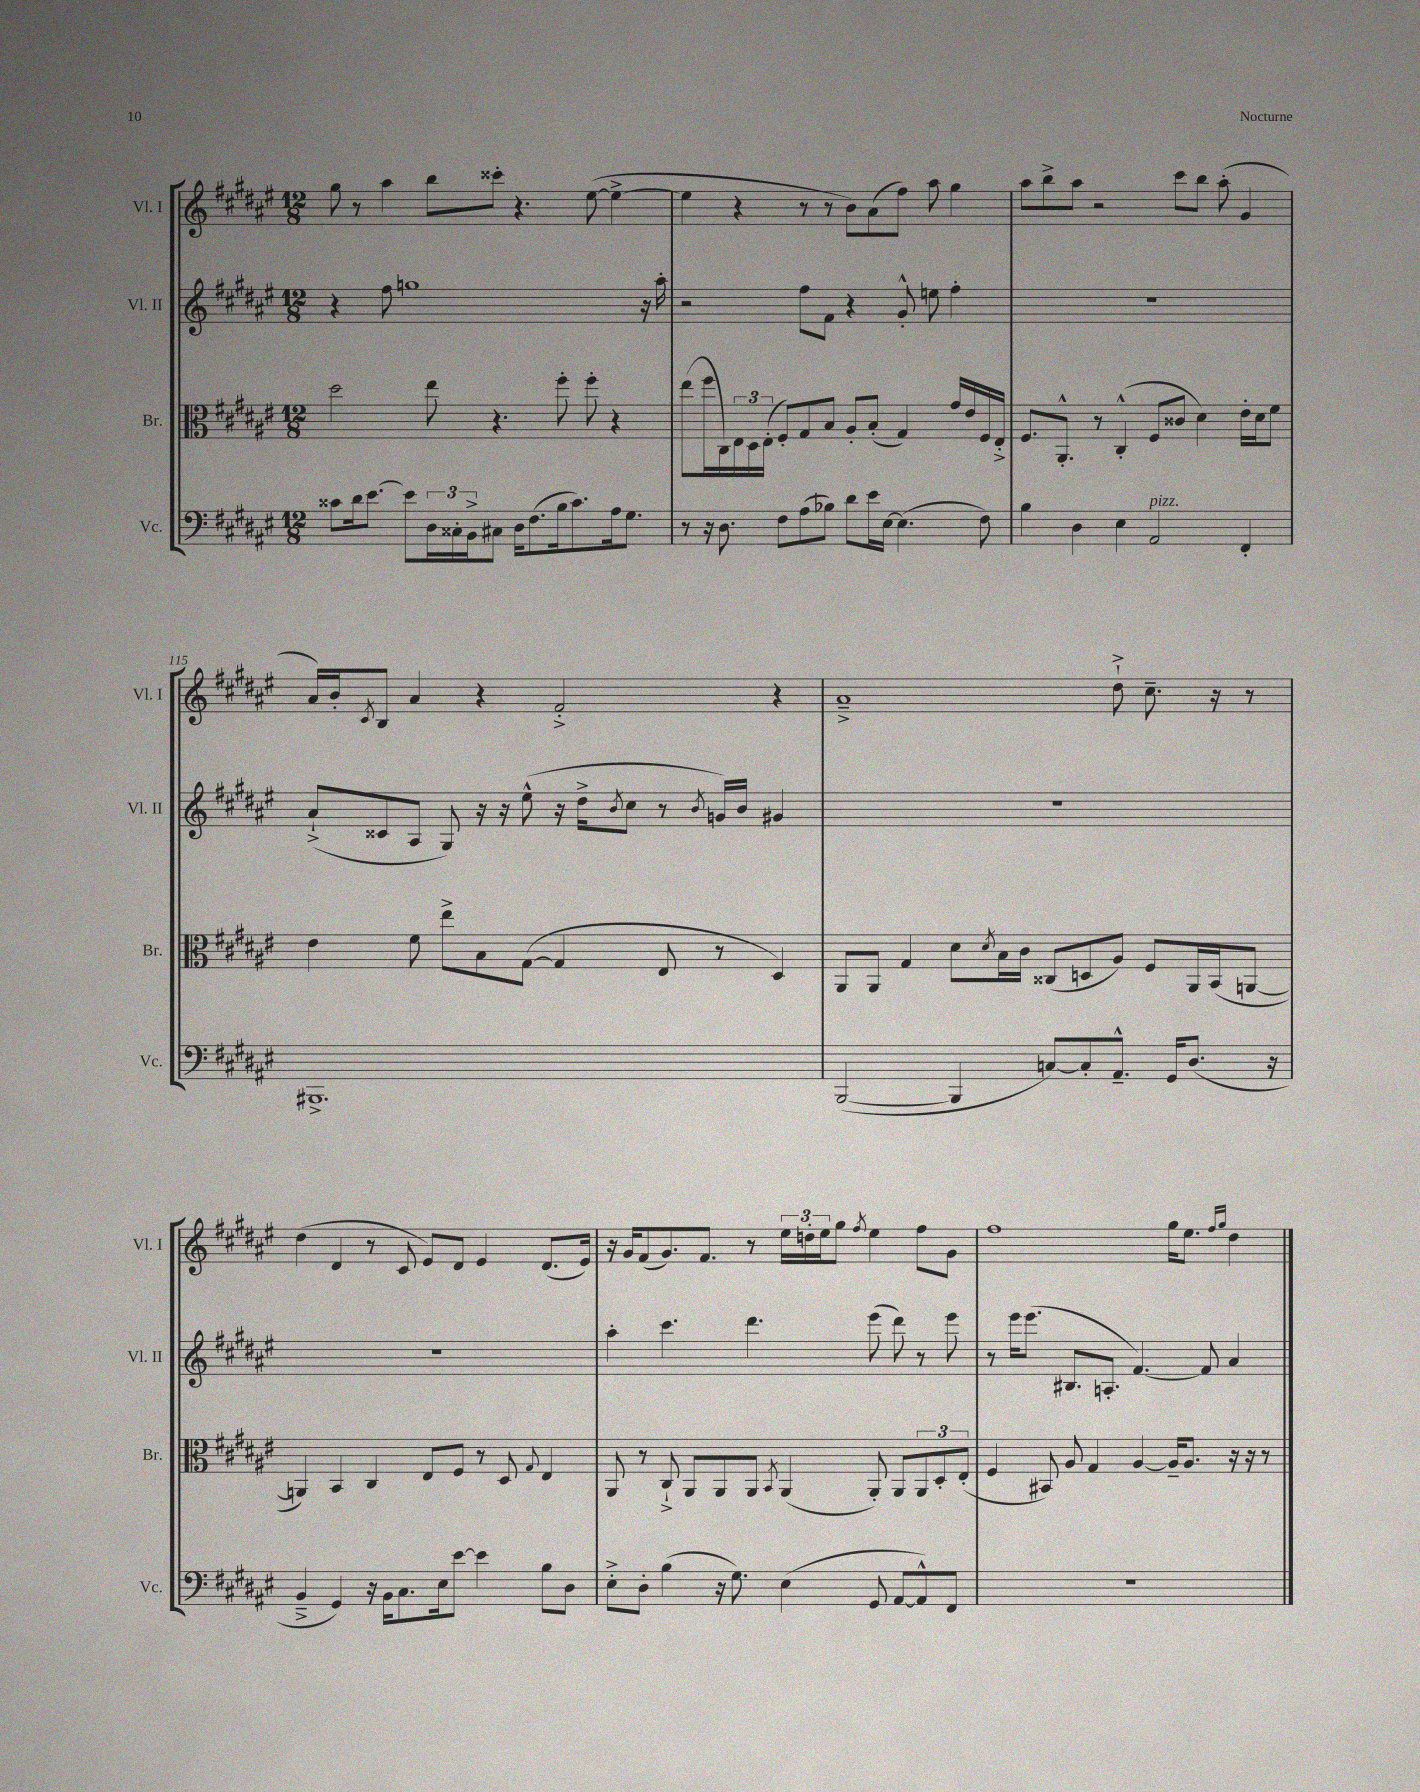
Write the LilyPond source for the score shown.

<<
\new StaffGroup <<
\new Staff = "s0" \with { instrumentName = "Vl. I" shortInstrumentName = "Vl. I" } {
    \clef treble \key fis \major \numericTimeSignature \time 12/8
    gis''8 r8 ais''4 b''8 cisis'''8-. r4. eis''8~( eis''4~-> |
    eis''4 r4 r8 r8 b'8) ais'8( fis''8) ais''8 gis''4 |
    ais''8 b''8-> ais''8 r2 cis'''8 b''8 ais''8-.( gis'4 |
    ais'16) b'16-. \acciaccatura { cis'8 } b8 ais'4 r4 fis'2-.-> r4 |
    ais'1---> dis''8-!-> cis''8.-- r16 r8 |
    dis''4( dis'4 r8 cis'8 eis'8) dis'8 eis'4 dis'8.( eis'16) |
    r16 gis'16 fis'8( gis'8.) fis'8. r8 \tuplet 3/2 { eis''16 d''16-. eis''16 } gis''8 \acciaccatura { fis''8 } eis''4 fis''8 gis'8 |
    fis''1 gis''16 eis''8. \grace { fis''16 gis''16 } dis''4 \bar "|." |
}
\new Staff = "s1" \with { instrumentName = "Vl. II" shortInstrumentName = "Vl. II" } {
    \clef treble \key fis \major \numericTimeSignature \time 12/8
    r4 fis''8 g''1 r16 ais''16-. |
    r2 fis''8 fis'8 r4 gis'8-.-^ e''8 fis''4-. |
    R1. |
    ais'8-!->( cisis'8 ais8 gis8) r16 r16 eis''8-^( r16 dis''16-> \acciaccatura { b'8 } cis''8 r8 \acciaccatura { b'8 } g'16) b'16 gis'4 |
    R1. |
    R1. |
    ais''4-. cis'''4. dis'''4. eis'''8( dis'''8) r8 eis'''8 |
    r8 eis'''16 eis'''8.( bis8. a8.-. fis'4.~) fis'8 ais'4 \bar "|." |
}
\new Staff = "s2" \with { instrumentName = "Br." shortInstrumentName = "Br." } {
    \clef alto \key fis \major \numericTimeSignature \time 12/8
    dis''2 eis''8 r4. fis''8-. fis''8-. r4 |
    eis''8( fis''16 cis16) \tuplet 3/2 { eis16 dis16 eis16-.( } fis8-.) gis8 b8 ais8-. b8-.( gis4) gis'16 eis'16 fis16 eis16-.-> |
    fis8. ais,8.-.-^ r8 cis4-.-^( fis8 cisis'8 dis'4) eis'16-. dis'16 fis'8 |
    eis'4 fis'8 eis''8-> b8 gis8~( gis4 eis8 r8 dis4) |
    ais,8 ais,8 gis4 dis'8 \acciaccatura { dis'8 } b16 cis'16 cisis8( d8 ais8) fis8 ais,16 b,16( a,8~ |
    a,4) b,4 cis4 eis8 fis8 r8 dis8 \appoggiatura { gis8 } eis4 |
    ais,8 r8 cis8-!-> ais,8 ais,8 ais,8 \acciaccatura { b,8 } ais,4( ais,8-.) ais,8 \tuplet 3/2 { ais,8 dis8-. eis8-.( } |
    fis4 bis,8) ais8 gis4 ais4~ ais16-- ais8. r16 r16 r8 \bar "|." |
}
\new Staff = "s3" \with { instrumentName = "Vc." shortInstrumentName = "Vc." } {
    \clef bass \key fis \major \numericTimeSignature \time 12/8
    cisis'8 dis'16 eis'8.~ eis'8 \tuplet 3/2 { dis16 cisis16-. b,16-> } cis8 dis16 fis8.( b16 cisis'8.) ais16 gis8. |
    r8 r16 dis8. fis8 ais8( bes8) dis'8 eis'16 eis16~ eis4.( fis8) |
    b4 dis4 eis4 ais,2^\markup { \italic "pizz." } fis,4-. |
    bis,,1.-> |
    b,,2~( b,,4 c8~) c8-. ais,8.---^ gis,16 dis8.( r16 |
    b,4---> gis,4) r16 b,16 cis8. eis16 eis'8~ eis'4 b8 dis8 |
    eis8-.-> dis8-. b4( r16 gis8.) eis4( gis,8 ais,8~ ais,8-^) fis,8 |
    R1. \bar "|." |
}
>>
>>
\layout { \context { \Score currentBarNumber = #112 \override BarNumber.break-visibility = ##(#f #t #t) barNumberVisibility = #(every-nth-bar-number-visible 5) } }
